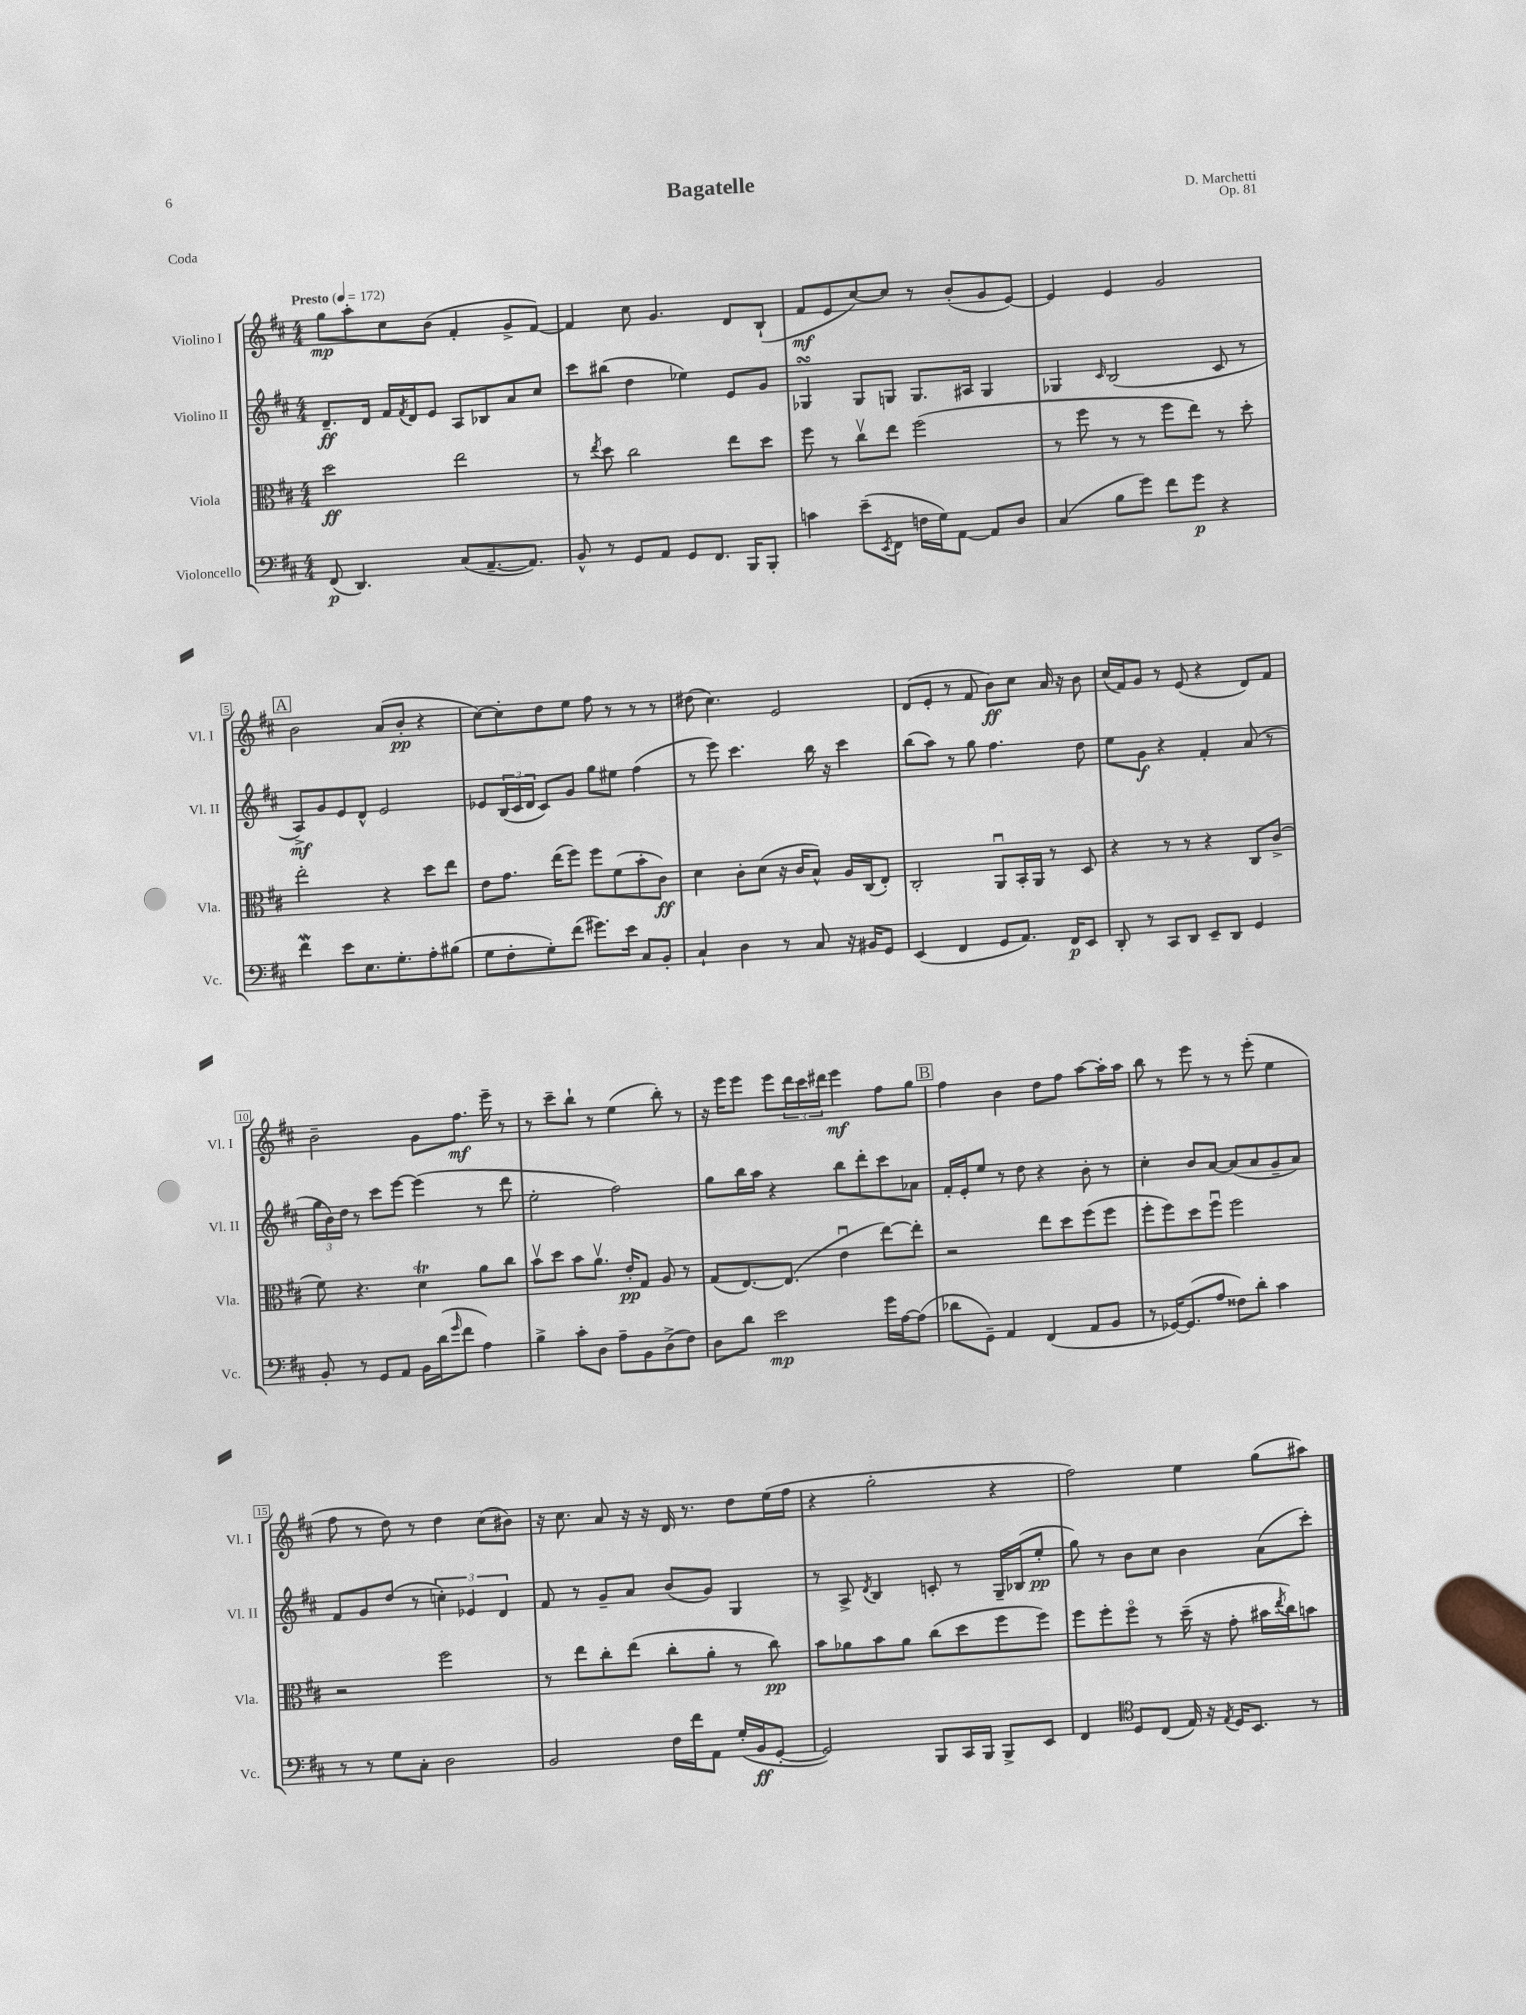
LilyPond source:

\header { title = "Bagatelle" composer = "D. Marchetti" opus = "Op. 81" piece = "Coda" }
<<
\new StaffGroup <<
\new Staff = "s0" \with { instrumentName = "Violino I" shortInstrumentName = "Vl. I" } {
    \clef treble \key d \major \numericTimeSignature \time 4/4 \tempo "Presto" 4 = 172
    g''8\mp a''8-. cis''8 b'8( fis'4-. g'8-> fis'8~) |
    fis'4 cis''8 g'4. d'8 b8-!( |
    fis'8\mf e'8 cis''8~) cis''8 r8 b'8-.( g'8 e'8~) |
    e'4 e'4 g'2 |
    \mark \markup { \box "A" } b'2 a'8( b'8-.\pp r4 |
    cis''8~) cis''8-. d''8 e''8 fis''8 r8 r8 r8 |
    dis''8( cis''4.) e'2 |
    d'8( e'8-. r8 fis'8 b'8\ff) cis''8 a'16 r16 b'8 |
    cis''16( fis'16) g'8 r8 e'8( r4 d'8) fis'8 |
    b'2-- g'8 fis''8.\mf e'''16-- r8 |
    r8 cis'''8-- b''8-! r8 e''4( b''8-.) r8 |
    r16 e'''16 e'''8 e'''8 \tuplet 3/2 { d'''16 cis'''16 dis'''16 } e'''4\mf fis''8 g''8 |
    \mark \markup { \box "B" } fis''4 b'4 d''8 fis''8 a''8~ a''16-. a''16 |
    b''8 r8 e'''8 r8 r8 e'''8-.( e''4 |
    fis''8 r8 d''8) r8 d''4 cis''8( bis'8) |
    r16 cis''8. a'8 r16 r16 d'16 r8. d''8 e''16( fis''16 |
    r4 g''2-. r4 |
    fis''2) e''4 g''8( ais''8) \bar "|." |
}
\new Staff = "s1" \with { instrumentName = "Violino II" shortInstrumentName = "Vl. II" } {
    \clef treble \key d \major \numericTimeSignature \time 4/4
    d'8.--\ff d'16 fis'16 \acciaccatura { fis'8 } d'16 e'8 a8 bes8 a'8 cis''8 |
    cis'''8 bis''8( d''4 ees''4) e'8 g'8 |
    ges4\turn ges8 g8 g8. ais16 g4 |
    ges4 \grace { cis'16 } b2( cis'8 r8 |
    \mark \markup { \box "A" } a8->\mf) g'8 e'8 d'8-^ e'2 |
    ees'8 \tuplet 3/2 { b16( cis'16 d'16 } cis'8) g'8 g''8 eis''8 fis''4( |
    r8 e'''8) cis'''4. b''16 r16 cis'''4 |
    b''8( a''8) r8 g''8 fis''4. d''8 |
    e''8 g'8\f r4 fis'4-. a'8( r8 |
    \tuplet 3/2 { g''16 b'16) d''16 } r8 cis'''8 e'''8~ e'''4( r8 d'''8 |
    e''2-. fis''2) |
    g''8 b''16 a''16 r4 b''8 d'''8-. cis'''8 aes'8 |
    \mark \markup { \box "B" } fis'16-. e'16-. e''8 r8 d''8 r4 b'8-. r8 |
    cis''4-. b'8 a'8~ a'8( a'8 g'8-- a'8) |
    fis'8 g'8 d''8( r8 \tuplet 3/2 { c''4-.) ees'4 d'4 } |
    fis'8 r8 g'8-- a'8 b'8( g'8) g4 |
    r8 a8-> \acciaccatura { d'8 } b4 c'8-. r8 g16-- bes16( e''8-.\pp |
    g''8) r8 b'8 cis''8 b'4 a'8( cis'''8-.) \bar "|." |
}
\new Staff = "s2" \with { instrumentName = "Viola" shortInstrumentName = "Vla." } {
    \clef alto \key d \major \numericTimeSignature \time 4/4
    d''2\ff e''2 |
    r8 \acciaccatura { e''8 } d''8 cis''2 e''8 d''8 |
    fis''8 r8 cis''8\upbow e''8 fis''2( |
    r8 fis''8 r8 r8 fis''8 e''8) r8 d''8-. |
    \mark \markup { \box "A" } e''2-. r4 d''8 e''8 |
    e'8 g'8. e''16( fis''8) fis''8 fis'8( b'8-. cis'8\ff) |
    d'4 cis'8-. d'8( r16 cis'16 b8-^) a16 cis16( e8-.) |
    cis2-. a,8\downbow b,16-. a,16 r8 d8 |
    r4 r8 r8 r4 cis8 cis'8->( |
    fis'8) r4. d'4\trill a'8 cis''8 |
    b'8\upbow d''8 b'8 a'8.\upbow e'16-.\pp g8 a8 r8 |
    g8( e8.~) e8.( e'4\downbow e''8~) e''8-. |
    \mark \markup { \box "B" } r2 e''8 d''8 fis''8( fis''8 |
    fis''8-. fis''8) d''8 fis''8\downbow fis''2 |
    r2 fis''2 |
    r8 e''8 cis''8-. e''8( cis''8-. a'8-. r8 cis''8\pp) |
    b'8 aes'8 b'8 aes'8 cis''8( d''8 fis''8 fis''8) |
    fis''8 fis''8-. fis''8\flageolet r8 d''16--( r16 g'8-. bis'16 \acciaccatura { e''8 } cis''16) b'8 \bar "|." |
}
\new Staff = "s3" \with { instrumentName = "Violoncello" shortInstrumentName = "Vc." } {
    \clef bass \key d \major \numericTimeSignature \time 4/4
    fis,8\p( d,4.) cis8( a,8.~-- a,8.) |
    b,8-^ r8 g,8 a,8 g,8 fis,8. b,,16 b,,8-. |
    c'4 e'8--( \acciaccatura { e,8 } fis,8 f16 g16) a,8~ a,8 d8 |
    cis4( b8 g'8) fis'8 g'8\p r4 |
    \mark \markup { \box "A" } fis'4\mordent e'8 e8. g8.-. a8-. bis8( |
    g8 fis8-. g8-.) fis'8( gis'8.) e'16 cis8 b,8-. |
    cis4-! d4 r8 cis8 r16 bis,16 g,8 |
    e,4( fis,4 g,8 a,8.) fis,16\p e,8 |
    d,8-. r8 cis,8 d,8 e,8-- d,8 g,4 |
    b,8-. r8 g,8 a,8 b,16 d'16( \grace { g'16 } fis'8 a4) |
    b4-> cis'8-. d8 a8-- b,8 d8->( fis8) |
    d8 d'8 e'2\mp g'16 a16~ a8( |
    \mark \markup { \box "B" } des'8 g,8--) a,4 fis,4( a,8 b,8 |
    r8 ges,16~) ges,8.( a8 fisis8) d'8-. cis'4 |
    r8 r8 g8 cis8-. d2 |
    b,2 fis16 fis'16 a,8 g16-.( b,16\ff g,8~-. |
    g,2) b,,8 cis,16 b,,16 b,,8-> e,8 |
    fis,4 \clef tenor d8 cis8( e16) r16 \acciaccatura { e8 } d16 b,8. r8 \bar "|." |
}
>>
>>
\layout { \context { \Score \override BarNumber.stencil = #(make-stencil-boxer 0.1 0.3 ly:text-interface::print) } }
